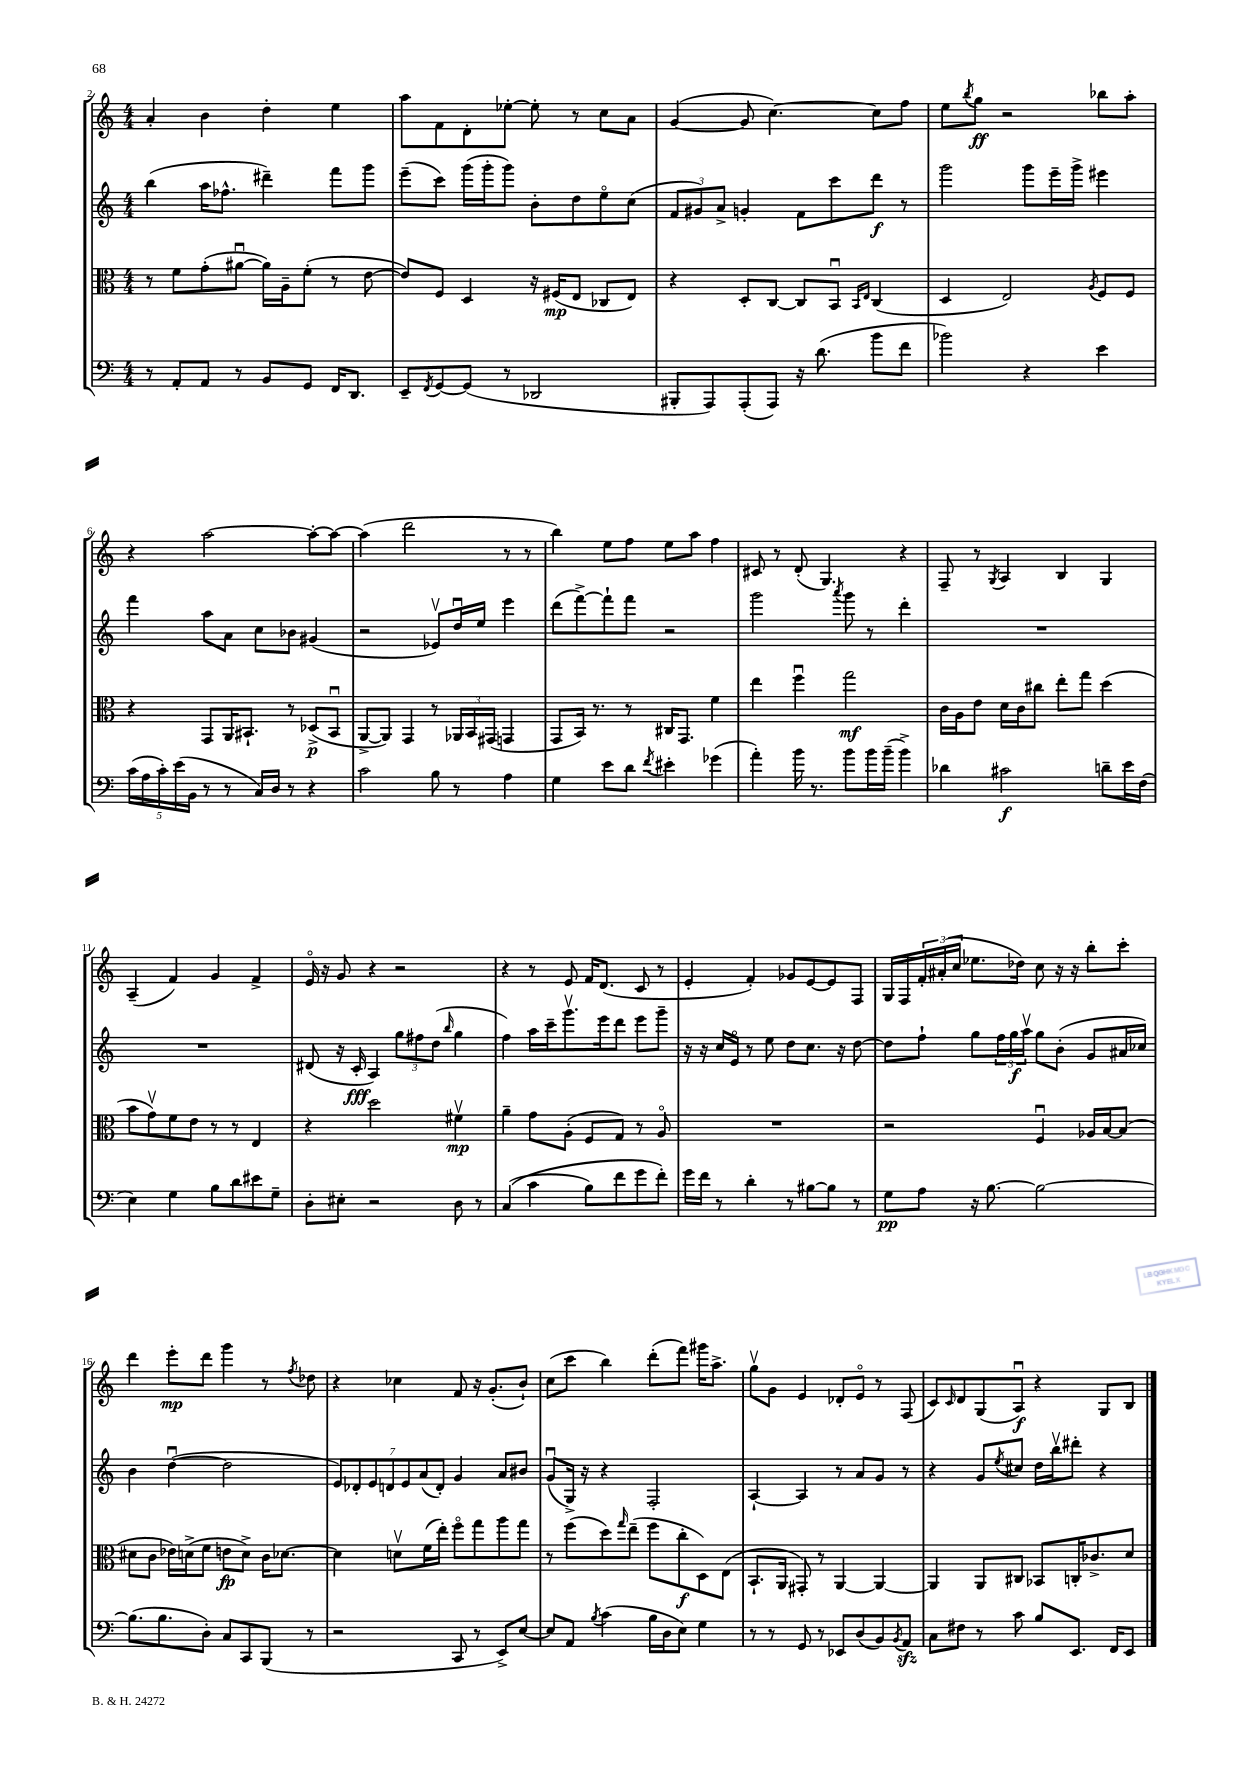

**kern	**dynam	**kern	**dynam	**kern	**dynam	**kern	**dynam
*part4	*part4	*part3	*part3	*part2	*part2	*part1	*part1
*staff4	*staff4	*staff3	*staff3	*staff2	*staff2	*staff1	*staff1
*clefF4	*	*clefC3	*	*clefG2	*	*clefG2	*
*k[]	*	*k[]	*	*k[]	*	*k[]	*
*M4/4	*	*M4/4	*	*M4/4	*	*M4/4	*
=2	=2	=2	=2	=2	=2	=2	=2
8r	.	8r	.	(4bb\	.	4a'/	.
8AA'/L	.	8f\L	.	.	.	.	.
8AA/J	.	(8g'\	.	16aa\KL	.	4b\	.
.	.	.	.	8.ff-X^^\J	.	.	.
8r	.	[8a#Xu\J	.	.	.	.	.
8BB/L	.	16a#\LL])	.	4ddd#X~\)	.	4dd'\	.
.	.	16A~\J	.	.	.	.	.
8GG/J	.	(8f'\J	.	.	.	.	.
16FF/KL	.	8r	.	8fff\L	.	4ee\	.
8.DD/J	.	.	.	.	.	.	.
.	.	[8e\	.	8ggg\J	.	.	.
=3	=3	=3	=3	=3	=3	=3	=3
8EE~/L	.	8e/L])	.	(8eee~\L	.	8aa\L	.
8qFF/	.	.	.	.	.	.	.
[8GG/	.	8F/J	.	8ccc\J)	.	8f\	.
(8GG/J]	.	4D/	.	(16ggg\LL	.	8d'\	.
.	.	.	.	16ggg'\J	.	.	.
8r	.	.	.	8ggg\J)	.	[8ee-X'\J	.
2DD-X/	.	16r	.	8b'\L	.	8ee-'\]	.
.	.	(16F#X/KL	mp	.	.	.	.
.	.	8E/J	.	8dd\	.	8r	.
.	.	8C-X/L	.	8ee\	.	8cc\L	.
.	.	8E/J)	.	(8cc\J	.	8a\J	.
=4	=4	=4	=4	=4	=4	=4	=4
8BBB#X'/L	.	4r	.	12f/L	.	([4g/	.
.	.	.	.	12g#X/)	.	.	.
8AAA/)	.	.	.	.	.	.	.
.	.	.	.	12a^/J	.	.	.
(8AAA'/	.	8D'/L	.	4gn'/	.	8g/]	.
8AAA/J)	.	[8C/J	.	.	.	[4.cc\)	.
16r	.	8C/L]	.	8f\L	.	.	.
(8.d\	.	.	.	.	.	.	.
.	.	8BBu/J	.	8ccc\	.	.	.
.	.	16qqBB/LL	.	.	.	.	.
.	.	16qqE/JJ	.	.	.	.	.
8b\L	.	(4C/	.	8ddd\J	f	8cc\L]	.
8f\J	.	.	.	8r	.	8ff\J	.
=5	=5	=5	=5	=5	=5	=5	=5
2b-X\)	.	4D/	.	2ggg\	.	8ee\L	.
.	.	.	.	.	.	8qbb/	.
.	.	.	.	.	.	8gg\J	ff
.	.	2E/)	.	.	.	2r	.
4r	.	.	.	8ggg\L	.	.	.
.	.	.	.	16eee~\L	.	.	.
.	.	.	.	16ggg^\JJ	.	.	.
.	.	8qA/	.	.	.	.	.
4e\	.	8F/L	.	4eee#X\	.	8bb-X\L	.
.	.	8F/J	.	.	.	8aa'\J	.
!!LO:LB:g=z
=6	=6	=6	=6	=6	=6	=6	=6
(20c\LL	.	4r	.	4fff\	.	4r	.
20A\	.	.	.	.	.	.	.
20c'\)	.	.	.	.	.	.	.
(20e\	.	.	.	.	.	.	.
20BB\JJ	.	.	.	.	.	.	.
8r	.	8GG/L	.	8aa\L	.	[2aa\	.
8r	.	16AA/K	.	8a\J	.	.	.
.	.	8.BB#X`/J	.	.	.	.	.
16C/LL)	.	.	.	8cc\L	.	.	.
16D/JJ	.	.	.	.	.	.	.
8r	.	8r	.	8b-X\J	.	.	.
4r	.	(8D-X^/L	p	(4g#X/	.	8aa'\L_	.
.	.	8BB#u/J	.	.	.	8aa\J_	.
=7	=7	=7	=7	=7	=7	=7	=7
2c\	.	[8AA^/L	.	2r	.	(4aa\]	.
.	.	8AA/J])	.	.	.	.	.
.	.	4GG/	.	.	.	2ddd\	.
8B\	.	8r	.	8e-Xv/L)	.	.	.
8r	.	24AA-X/LL	.	16ddu/L	.	.	.
.	.	24BB/	.	.	.	.	.
.	.	.	.	16ee/JJ	.	.	.
.	.	(24GG#X/JJ	.	.	.	.	.
4A\	.	4GGn/	.	4eee\	.	8r	.
.	.	.	.	.	.	8r	.
=8	=8	=8	=8	=8	=8	=8	=8
4G\	.	8GG/L	.	(8ddd\L	.	4bb\)	.
.	.	16BB/Jk)	.	[8fff^\)	.	.	.
.	.	8.r	.	.	.	.	.
8e\L	.	.	.	8fff`\]	.	8ee\L	.
8d\J	.	8r	.	8fff\J	.	8ff\J	.
8qf/	.	.	.	.	.	.	.
4e#X'\	.	16C#X/KL	.	2r	.	8ee\L	.
.	.	8.GG/J	.	.	.	.	.
.	.	.	.	.	.	8aa\J	.
(4g-X\	.	4f\	.	.	.	4ff\	.
=9	=9	=9	=9	=9	=9	=9	=9
4a'\)	.	4ee\	.	2ggg\	.	8c#X/	.
.	.	.	.	.	.	8r	.
16b\	.	4ffu\	.	.	.	(8d'/	.
8.r	.	.	.	.	.	.	.
.	.	.	.	.	.	4.G/)	.
.	.	.	.	8qaaa/	.	.	.
8b\L	.	2gg\	mf	8ggg\	.	.	.
16b\L	.	.	.	8r	.	.	.
(16b~\JJ	.	.	.	.	.	.	.
4b^\)	.	.	.	4ddd'\	.	4r	.
=10	=10	=10	=10	=10	=10	=10	=10
4d-X\	.	16c\LL	.	1r	.	8F~/	.
.	.	16A\J	.	.	.	.	.
.	.	8e\J	.	.	.	8r	.
.	.	.	.	.	.	8qG/	.
2c#X\	f	16d\LL	.	.	.	4A/	.
.	.	16c\J	.	.	.	.	.
.	.	8cc#X\J	.	.	.	.	.
.	.	8ee'\L	.	.	.	4B/	.
.	.	8gg\J	.	.	.	.	.
8dn~\L	.	(4dd\	.	.	.	4G/	.
16e\L	.	.	.	.	.	.	.
(16F\JJ	.	.	.	.	.	.	.
!!LO:LB:g=z
=11	=11	=11	=11	=11	=11	=11	=11
4E\)	.	8b\L	.	1r	.	(4A~/	.
.	.	8gv\)	.	.	.	.	.
4G\	.	8f\	.	.	.	4f/)	.
.	.	8e\J	.	.	.	.	.
8B\L	.	8r	.	.	.	4g/	.
8d\	.	8r	.	.	.	.	.
8e#X\	.	4E/	.	.	.	4f^/	.
8G~\J	.	.	.	.	.	.	.
=12	=12	=12	=12	=12	=12	=12	=12
8D'\L	.	4r	.	(8d#X/	.	16e/	.
.	.	.	.	.	.	16r	.
8E#X'\J	.	.	.	16r	.	8g/	.
.	.	.	.	16c'/	fff	.	.
2r	.	2dd\	.	4A/)	.	4r	.
.	.	.	.	12gg\L	.	2r	.
.	.	.	.	12ff#X\	.	.	.
.	.	.	.	(12dd\J	.	.	.
.	.	.	.	16qqbb/	.	.	.
8D\	.	4f#Xv\	mp	4gg\	.	.	.
8r	.	.	.	.	.	.	.
=13	=13	=13	=13	=13	=13	=13	=13
((4C/	.	4a~\	.	4ff\)	.	4r	.
4c\	.	8g\L	.	16aa\LL	.	8r	.
.	.	.	.	16ccc~\J	.	.	.
.	.	(8A'\J	.	8.gggv\	.	8e/	.
8B\L)	.	8F/L	.	.	.	16f/KL	.
.	.	.	.	16eee\k	.	(8.d/J	.
8f\	.	8G/J)	.	8ddd\J	.	.	.
8g\	.	8r	.	8eee\L	.	8c/	.
8f'\J)	.	8A/	.	8ggg~\J	.	8r	.
=14	=14	=14	=14	=14	=14	=14	=14
16g\LL	.	1r	.	16r	.	4e'/	.
16f\JJ	.	.	.	16r	.	.	.
8r	.	.	.	16cc/LL	.	.	.
.	.	.	.	16e/JJ	.	.	.
4d'\	.	.	.	8r	.	4f'/)	.
.	.	.	.	8ee\	.	.	.
8r	.	.	.	8dd\L	.	8g-X/L	.
[8B#X\L	.	.	.	8.cc\J	.	[8e/	.
8B#\J]	.	.	.	.	.	8e/]	.
.	.	.	.	16r	.	.	.
8r	.	.	.	[8dd\	.	8F/J	.
=15	=15	=15	=15	=15	=15	=15	=15
8G\L	pp	2r	.	8dd\L]	.	16G/LL	.
.	.	.	.	.	.	16F/	.
8A\J	.	.	.	8ff`\J	.	24f'/	.
.	.	.	.	.	.	(24a#X'/	.
.	.	.	.	.	.	24cc/JJ	.
16r	.	.	.	8gg\L	.	8.ee-X\L	.
[8.B\	.	.	.	.	.	.	.
.	.	.	.	24ff\L	.	.	.
.	.	.	.	24gg\	f	.	.
.	.	.	.	.	.	16dd-X\Jk)	.
.	.	.	.	24aav\JJ	.	.	.
2B\_	.	4Fu/	.	8gg\L	.	8cc\	.
.	.	.	.	(8b'\J	.	16r	.
.	.	.	.	.	.	16r	.
.	.	16A-X/LL	.	8g/L	.	8bb'\L	.
.	.	[16B/J	.	.	.	.	.
.	.	(8B/J]	.	16a#X/L	.	8ccc'\J	.
.	.	.	.	16cc-X/JJ)	.	.	.
!!LO:LB:g=z
=16	=16	=16	=16	=16	=16	=16	=16
(8.B\L]	.	8d#X\L	.	4b\	.	4ddd\	.
.	.	8c\J	.	.	.	.	.
8.B\	.	.	.	.	.	.	.
.	.	16e-X\LL)	.	([4ddu\	.	8eee'\L	mp
.	.	(16dn^\J	.	.	.	.	.
8D'\J)	.	8f\J	.	.	.	8ddd\J	.
8C/L	.	8en\L	fp	2dd\]	.	4ggg\	.
8CC/	.	8d^\J)	.	.	.	.	.
(8BBB/J	.	16c\KL	.	.	.	8r	.
.	.	[8.d-X\J	.	.	.	.	.
.	.	.	.	.	.	8qff/	.
8r	.	.	.	.	.	8dd-X\	.
=17	=17	=17	=17	=17	=17	=17	=17
2r	.	4d-\]	.	14e/L)	.	4r	.
.	.	.	.	14d-X'/	.	.	.
.	.	.	.	14e/	.	.	.
.	.	.	.	14dn/	.	.	.
.	.	8dnv\L	.	.	.	4cc-X\	.
.	.	.	.	14e/	.	.	.
.	.	.	.	(14a/	.	.	.
.	.	(16f\L	.	.	.	.	.
.	.	.	.	14d'/J)	.	.	.
.	.	16ee'\JJ)	.	.	.	.	.
8CC/	.	8ff\L	.	4g/	.	8f/	.
8r	.	8gg\	.	.	.	16r	.
.	.	.	.	.	.	(8.g'/L	.
8EE^/L)	.	8aa\	.	8a/L	.	.	.
[8E/J	.	8gg\J	.	8b#X/J	.	8b`/J)	.
=18	=18	=18	=18	=18	=18	=18	=18
8E/L]	.	8r	.	(8gu/L	.	(8cc\L	.
8AA/J	.	(8ff\L	.	16G^/Jk)	.	8ccc\J	.
.	.	.	.	16r	.	.	.
8qB/	.	.	.	.	.	.	.
(4c\	.	8dd\)	.	4r	.	4bb\)	.
.	.	16qqgg/	.	.	.	.	.
.	.	(8ee~\J	.	.	.	.	.
16B\LL	.	8ff\L	.	2F'/	.	(8ddd'\L	.
16D\J	.	.	.	.	.	.	.
8E\J)	.	8cc'\	f	.	.	8fff\J)	.
4G\	.	8D\)	.	.	.	16ggg#X\KL	.
.	.	.	.	.	.	8.aa^\J	.
.	.	(8E\J	.	.	.	.	.
=19	=19	=19	=19	=19	=19	=19	=19
8r	.	8.BB`/L	.	[4A`/	.	8ggv\L	.
8r	.	.	.	.	.	8g\J	.
.	.	16AA/Jk	.	.	.	.	.
8GG/	.	8GG#X'/)	.	4A/]	.	4e/	.
8r	.	8r	.	.	.	.	.
8EE-X/L	.	[4AA/	.	8r	.	8d-X'/L	.
(8D/	.	.	.	8a/L	.	8e/J	.
8BB/)	.	4AA/_	.	8g/J	.	8r	.
8qBB/	.	.	.	.	.	.	.
8AAzz/J	.	.	.	8r	.	(8F/	.
=20	=20	=20	=20	=20	=20	=20	=20
8C\L	.	4AA/]	.	4r	.	8c/L)	.
.	.	.	.	.	.	16qqc/	.
8F#X\J	.	.	.	.	.	8d/	.
8r	.	8AA/L	.	8g/L	.	(8G/	.
.	.	.	.	8qee/	.	.	.
8c\	.	8C#X/J	.	8cc#X/J	.	8Au/J)	f
8B/L	.	8BB-X/L	.	16dd\LL	.	4r	.
.	.	.	.	16bbv\J	.	.	.
8.EE/J	.	16Cn'/K	.	8ddd#X'\J	.	.	.
.	.	8.c-X^/	.	.	.	.	.
.	.	.	.	4r	.	8G/L	.
16FF/KL	.	.	.	.	.	.	.
8EE/J	.	8d/J	.	.	.	8B/J	.
==	==	==	==	==	==	==	==
*-	*-	*-	*-	*-	*-	*-	*-
